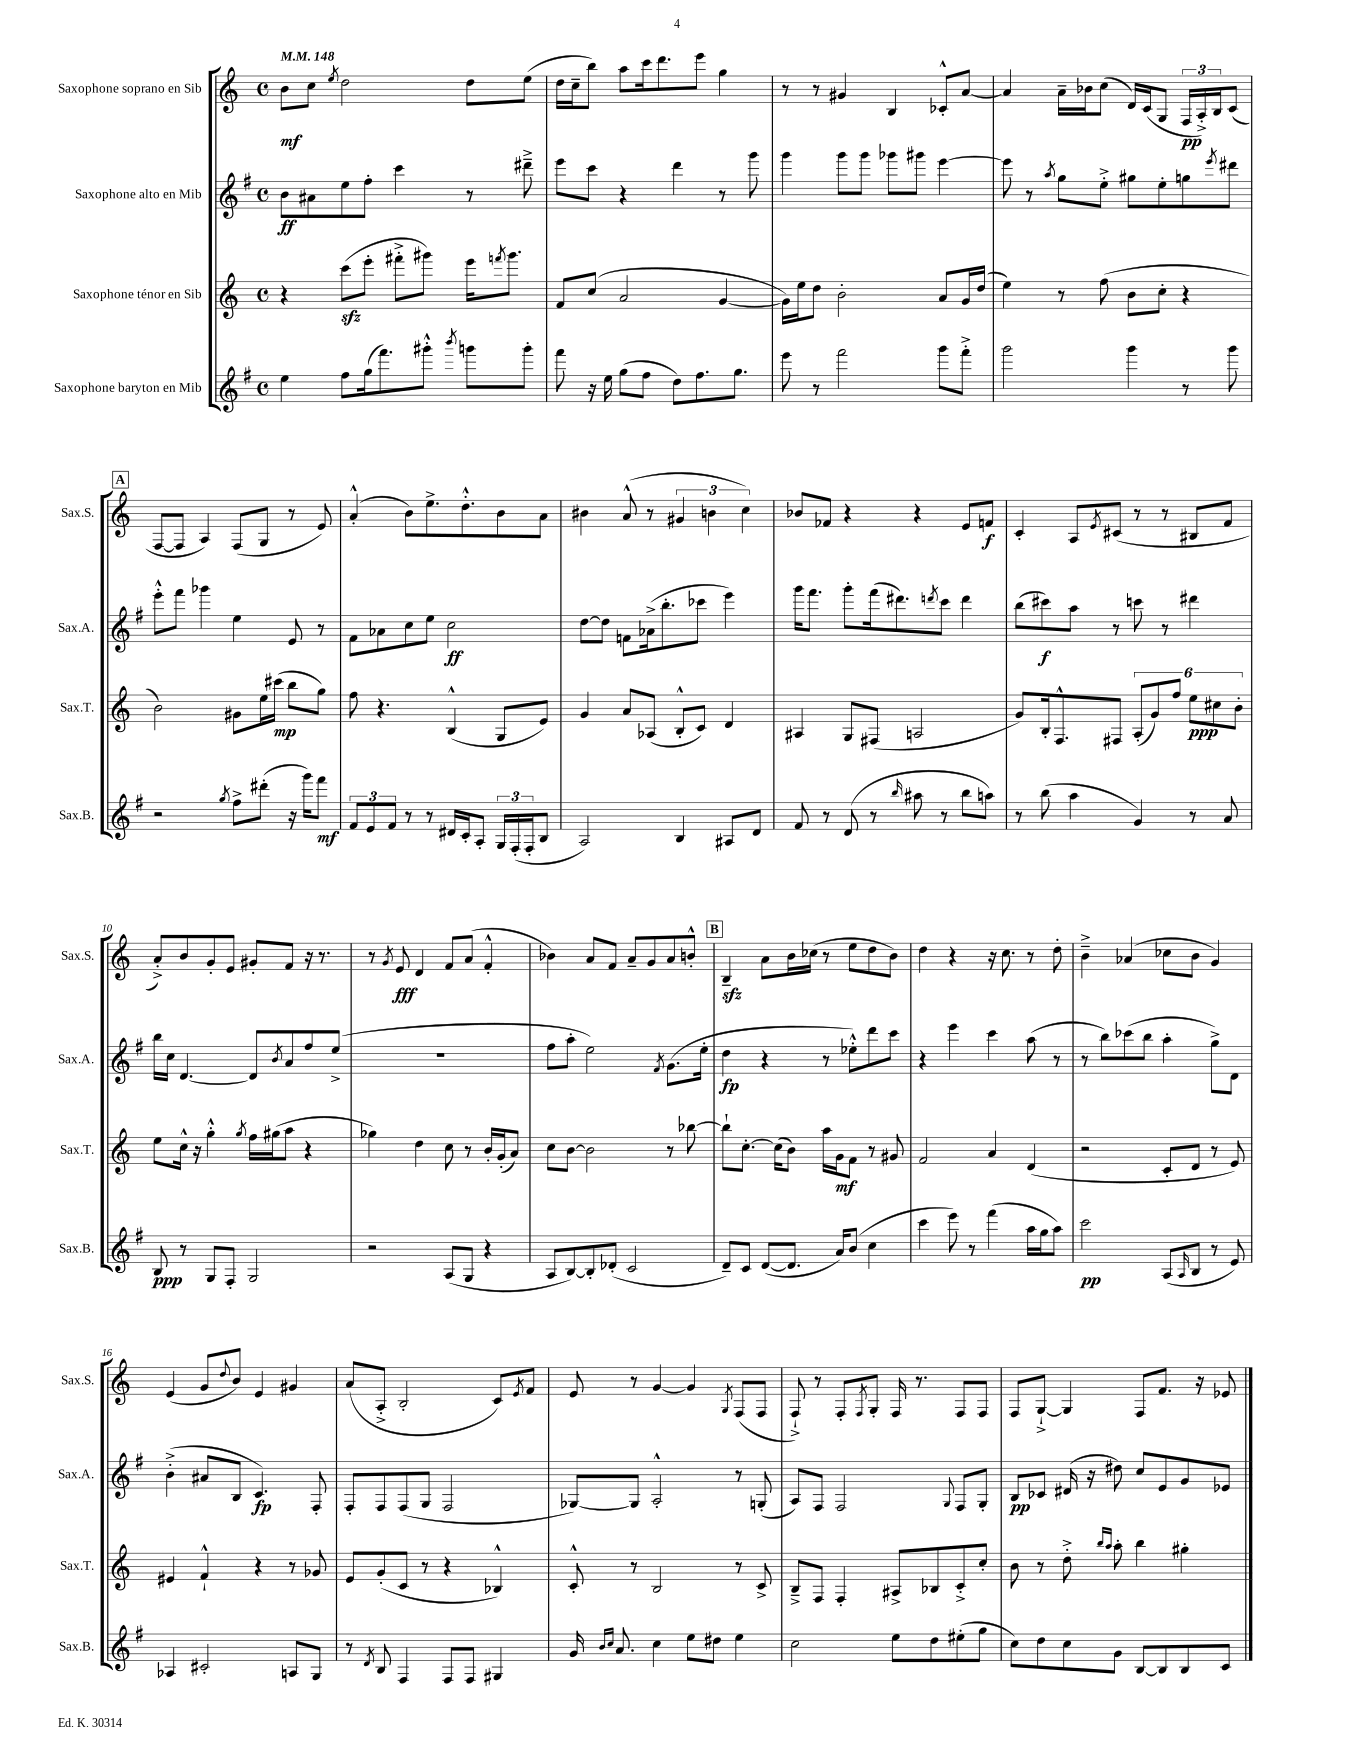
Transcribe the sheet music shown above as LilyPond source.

<<
\new StaffGroup <<
\new Staff = "s0" \with { instrumentName = "Saxophone soprano en Sib" shortInstrumentName = "Sax.S." } {
    \clef treble \key c \major \defaultTimeSignature \time 4/4 \tempo 4 = 148
    b'8\mf c''8 \acciaccatura { e''8 } d''2 d''8 e''8( |
    d''16 c''16-- b''8) a''8 c'''16 d'''8. e'''8 g''4 |
    r8 r8 gis'4 b4 ces'8-.-^ a'8~ |
    a'4 a'16-- bes'16 c''8( d'16) c'16( g8 \tuplet 3/2 { f16\pp a16-.->) b16 } c'8( |
    \mark \markup { \box "A" } f8~ f8 a4) f8( g8 r8 e'8) |
    a'4-.-^( b'8) e''8.-> d''8.-.-^ b'8 a'8 |
    bis'4 a'8-^( r8 \tuplet 3/2 { gis'4 b'4 c''4) } |
    bes'8 fes'8 r4 r4 e'8 f'8\f |
    c'4-. a8 \acciaccatura { e'8 } cis'8( r8 r8 bis8 f'8 |
    a'8-.->) b'8 g'8-. e'8 gis'8-. f'8 r16 r8. |
    r8 \acciaccatura { g'8 } e'8\fff d'4 f'8 a'8( f'4-.-^ |
    bes'4) a'8 f'8 a'8-- g'8 a'8 b'8-.-^ |
    \mark \markup { \box "B" } b4--\sfz a'8 b'16 ces''16( r8 e''8 d''8 b'8) |
    d''4 r4 r16 c''8. r8 d''8-. |
    b'4---> aes'4( ces''8 b'8 g'4) |
    e'4( g'8 \appoggiatura { d''8 } b'8) e'4 gis'4 |
    a'8( a8-.-> b2-. c'8) \acciaccatura { e'8 } f'8 |
    e'8 r8 g'4~ g'4 \acciaccatura { g8 } f8( f8 |
    f8-!->) r8 f8-. \acciaccatura { f8 } g8-. f16 r8. f8 f8 |
    f8 g8~-!-> g4 f8 f'8. r16 ees'8 \bar "|." |
}
\new Staff = "s1" \with { instrumentName = "Saxophone alto en Mib" shortInstrumentName = "Sax.A." } {
    \clef treble \key g \major \defaultTimeSignature \time 4/4
    b'8\ff ais'8 e''8 fis''8-. c'''4 r8 dis'''8---> |
    e'''8 c'''8 r4 d'''4 r8 g'''8 |
    g'''4 g'''8 g'''8 ges'''8 gis'''8 e'''4~ |
    e'''8 r8 \acciaccatura { a''8 } g''8 e''8-.-> gis''8 e''8-. g''8 \acciaccatura { e'''8 } dis'''8 |
    \mark \markup { \box "A" } e'''8-.-^ fis'''8 ges'''4 e''4 e'8 r8 |
    fis'8 aes'8 c''8 e''8 c''2\ff |
    d''8~ d''8 f'8 aes'16->( b''8.-. ces'''8 e'''4) |
    g'''16 fis'''8. g'''8-. fis'''16( dis'''8.) \acciaccatura { d'''8 } c'''8 d'''4 |
    b''8( cis'''8\f) a''8 r8 c'''8 r8 dis'''4 |
    b''16 c''16 d'4.~ d'8 \acciaccatura { b'8 } a'8 fis''8 e''8->( |
    R1 |
    fis''8 a''8-. e''2) \acciaccatura { fis'8 } g'8.( e''16-. |
    \mark \markup { \box "B" } d''4\fp r4 r8 ees''8-.-^) d'''8 c'''8 |
    r4 e'''4 c'''4 a''8( r8 |
    r8 b''8) ces'''8( b''8 a''4-. g''8->) d'8 |
    b'4-.->( ais'8 b8 c'4.\fp) fis8-. |
    fis8-. fis8 fis8( g8 fis2 |
    ges8~) ges8 a2-.-^ r8 g8-.( |
    a8) fis8 fis2 \appoggiatura { g8 } fis8 g8-. |
    b8\pp ces'8 dis'16( r16 dis''8) c''8 e'8 g'8 ees'8 \bar "|." |
}
\new Staff = "s2" \with { instrumentName = "Saxophone ténor en Sib" shortInstrumentName = "Sax.T." } {
    \clef treble \key c \major \defaultTimeSignature \time 4/4
    r4 c'''8\sfz( e'''8-. fis'''8-.-> gis'''8) e'''16 \acciaccatura { f'''8 } gis'''8. |
    f'8 c''8( a'2 g'4~ |
    g'16) e''16 d''8 b'2-. a'8 g'16 d''16( |
    e''4) r8 f''8( b'8 c''8-. r4 |
    \mark \markup { \box "A" } b'2) gis'8 e''16 cis'''16\mp( b''8 g''8) |
    f''8 r4. b4-^( g8 e'8) |
    g'4 a'8 aes8( b8-.-^ c'8) d'4 |
    ais4 g8 fis8( a2 |
    g'8) b16-. f8.-^ fis8 \tuplet 6/4 { a8-.( g'8) f''8 e''8\ppp cis''8 b'8-. } |
    e''8 c''16-^ r16 g''4-.-^ \acciaccatura { g''8 } f''16 gis''16( a''8 r4 |
    ges''4) d''4 c''8 r8 b'16-. g'16-.( a'8) |
    c''8 b'8~ b'2 r8 bes''8~ |
    \mark \markup { \box "B" } bes''8-! c''8.~-. c''16( b'8) a''16 g'16\mf f'8 r8 gis'8 |
    f'2 a'4 d'4( |
    r2 c'8-. d'8 r8 e'8) |
    eis'4 f'4-!-^ r4 r8 ges'8 |
    e'8 g'8-.( c'8 r8 r4 bes4-^) |
    c'8-.-^ r8 b2 r8 c'8-> |
    b8---> f8 f4-. ais8-> bes8 c'8-.-> c''8-. |
    b'8 r8 d''8-.-> \grace { b''16 a''16 } a''8-. b''4 gis''4-. \bar "|." |
}
\new Staff = "s3" \with { instrumentName = "Saxophone baryton en Mib" shortInstrumentName = "Sax.B." } {
    \clef treble \key g \major \defaultTimeSignature \time 4/4
    e''4 fis''8 g''16( fis'''8.) gis'''8-.-^ \acciaccatura { b'''8 } g'''8 g'''8-. |
    fis'''8 r16 e''16 g''8( fis''8 d''8) fis''8. g''8. |
    e'''8 r8 fis'''2 g'''8 fis'''8-.-> |
    g'''2 g'''4 r8 g'''8 |
    \mark \markup { \box "A" } r2 \acciaccatura { g''8 } fis''8-> dis'''8-.( r16 g'''16) fis'''8\mf |
    \tuplet 3/2 { fis'8 e'8 fis'8 } r8 r8 dis'16 c'16-. a8-. \tuplet 3/2 { g16 fis16-.( fis16-. } b8 |
    a2) b4 ais8 d'8 |
    fis'8 r8 d'8( r8 \grace { b''16 } ais''8 r8 b''8 a''8) |
    r8 b''8( a''4 g'4) r8 a'8 |
    b8\ppp r8 g8 fis8-. g2 |
    r2 a8( g8 r4 |
    a8 b8~) b8-. des'8-.( c'2 |
    \mark \markup { \box "B" } d'8--) c'8 d'8~( d'8. a'16) b'8( c''4 |
    c'''4 e'''8) r8 fis'''4( a''16 g''16 a''8) |
    c'''2\pp a8( \grace { a16 } b8 r8 e'8) |
    aes4 cis'2-. a8 g8 |
    r8 \acciaccatura { d'8 } b8 fis4 fis8 fis8 gis4 |
    g'16 \grace { b'16 c''16 } a'8. c''4 e''8 dis''8 e''4 |
    c''2 e''8 d''8 eis''8-.( g''8 |
    c''8) d''8 c''8 g'8 b8~ b8 b8 c'8 \bar "|." |
}
>>
>>
